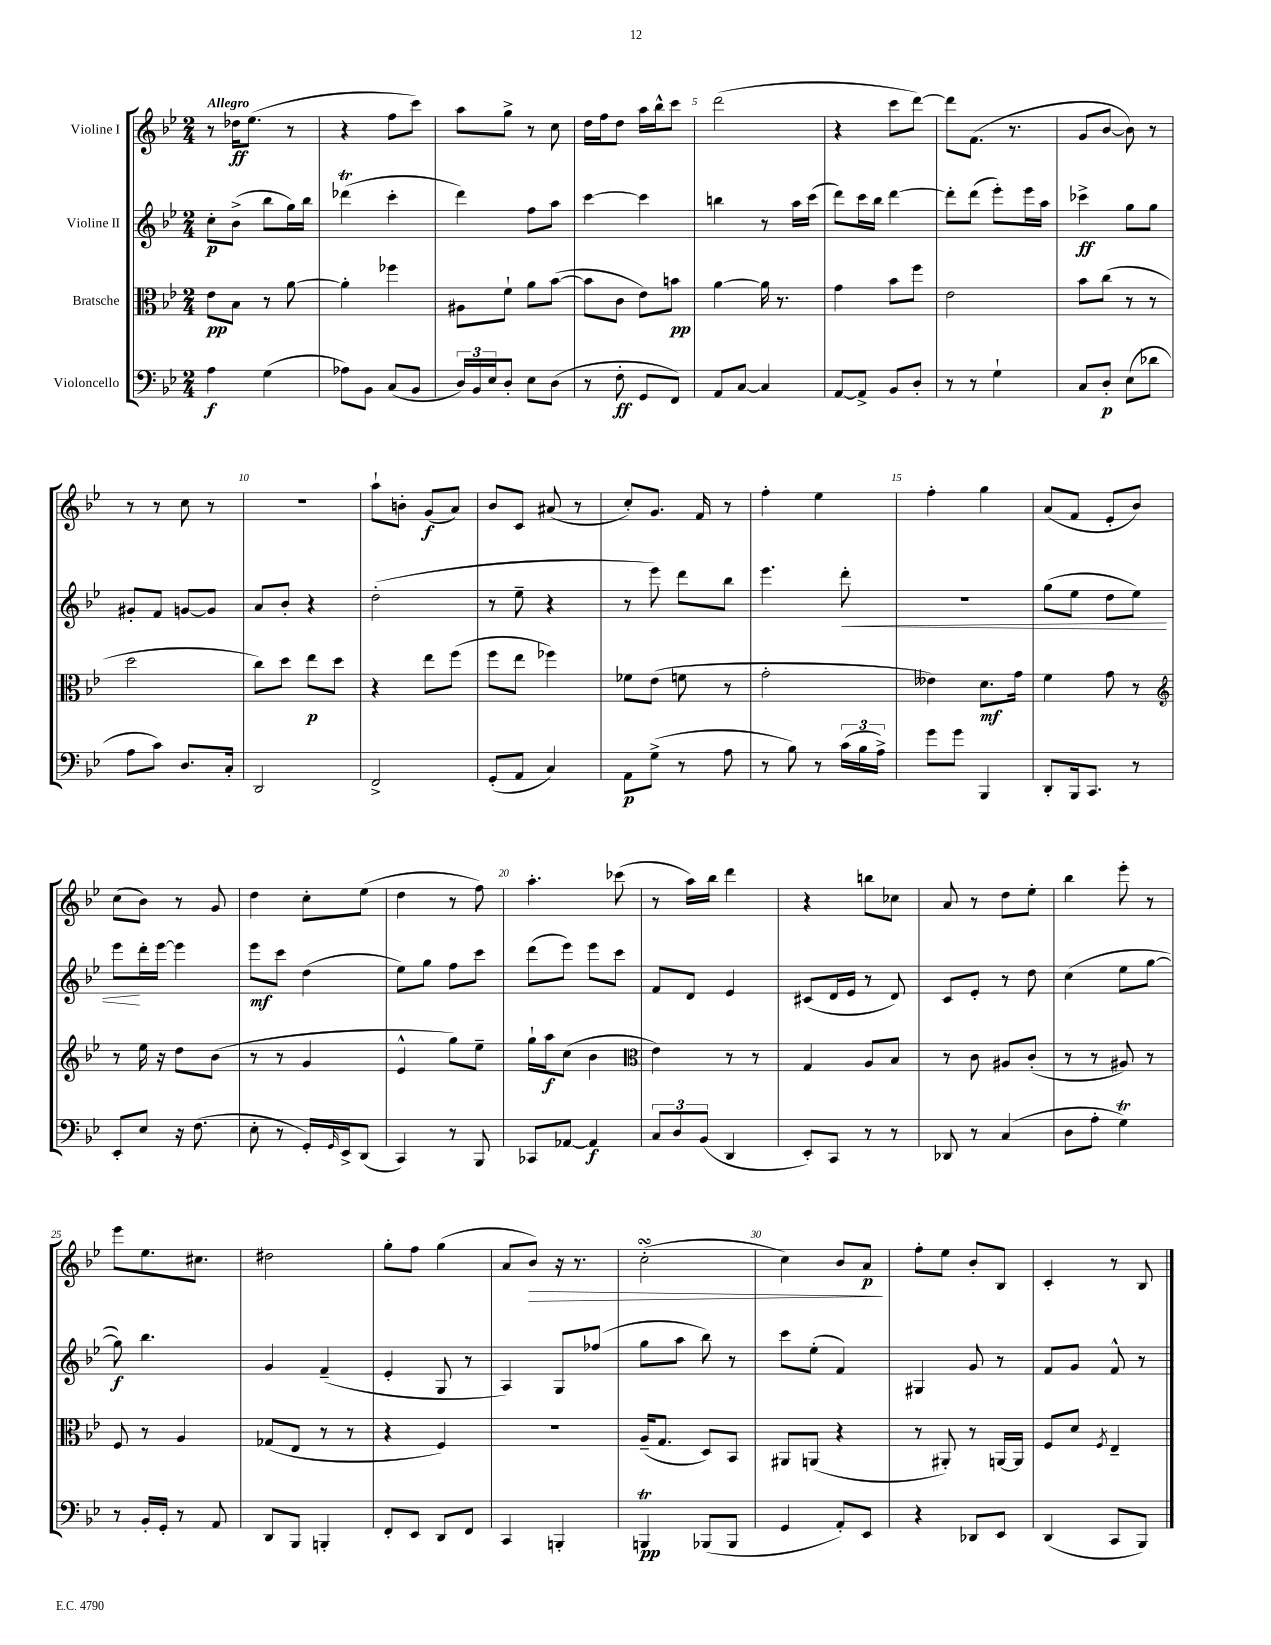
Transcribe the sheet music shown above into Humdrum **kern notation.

**kern	**kern	**kern	**kern
*staff4	*staff3	*staff2	*staff1
*clefF4	*clefC3	*clefG2	*clefG2
*k[b-e-]	*k[b-e-]	*k[b-e-]	*k[b-e-]
*M2/4	*M2/4	*M2/4	*M2/4
4A\	8e-\L	8cc'\L	8r
.	8B-\J	(8b-^\J	16dd-\LK
.	.	.	(8.ee-\J
(4G\	8r	8bb-\L	.
.	[8a\	16gg\L)	8r
.	.	16bb-\JJ	.
=	=	=	=
8A-\L)	4a'\]	(4ddd-\	4r
8BB-\J	.	.	.
(8C/L	4ff-\	4ccc'\	8ff\L
8BB-/J	.	.	8ccc\J)
=	=	=	=
24D/LL)	8A#\L	4ddd\)	8aa\L
24BB-/	.	.	.
24E-/J	.	.	.
8D'/J	8f`\J	.	8gg^\J
8E-\L	8a\L	8ff\L	8r
(8D\J	([8b-\J	8aa\J	8cc\
=	=	=	=
8r	8b-\]L	[4ccc\	16dd\LL
.	.	.	16ff\J
8F'\	8c\J	.	8dd\J
8GG/L	8e-\L)	4ccc\]	16aa\LL
.	.	.	16bb-^^\J
8FF/J)	8b\J	.	8ccc\J
=	=	=	=
8AA/L	[4a\	4bb\	(2ddd\
[8C/J	.	.	.
4C/]	16a\]	8r	.
.	8.r	.	.
.	.	16aa\LL	.
.	.	(16ccc\JJ	.
=	=	=	=
[8AA/L	4g\	8ddd\L)	4r
8AA^/]J	.	16ccc\L	.
.	.	16bb-\JJ	.
8BB-/L	8b-\L	[4ddd\	8ccc\L
8D'/J	8ff\J	.	[8ddd\J)
=	=	=	=
8r	2e-\	8ddd'\]L	8ddd\]L
8r	.	(8ddd\J	(8.f\J
4G`\	.	8eee-'\L)	.
.	.	.	8.r
.	.	16eee-\L	.
.	.	16aa\JJ	.
=	=	=	=
8C/L	8b-\L	4ccc-^\	8g/L
8D'/J	(8cc\J	.	[8b-/J
(8E-\L	8r	8gg\L	8b-\])
8d-\J	8r	8gg\J	8r
=	=	=	=
8A\L	2dd\	8g#'/L	8r
8c\J)	.	8f/J	8r
8.D/L	.	[8g/L	8cc\
.	.	8g/]J	8r
16C'/Jk	.	.	.
=	=	=	=
2DD/	8cc\L)	8a/L	2r
.	8dd\J	8b-'/J	.
.	8ee-\L	4r	.
.	8dd\J	.	.
=	=	=	=
2FF^/	4r	(2dd'\	8aa`\L
.	.	.	8b'\J
.	8ee-\L	.	(8g/L
.	(8ff\J	.	8a/J)
=	=	=	=
(8GG'/L	8ff\L	8r	8b-/L
8AA/J	8ee-\J	8ee-~\	8c/J
4C/)	4ff-\)	4r	(8a#/
.	.	.	8r
=	=	=	=
8AA\L	8f-\L	8r	8cc'/L)
(8G^\J	(8e-\J	8eee-\)	8.g/J
8r	8f\	8ddd\L	.
.	.	.	16f/
8A\	8r	8bb-\J	8r
=	=	=	=
8r	2g'\	4.eee-\	4ff'\
8B-\)	.	.	.
8r	.	.	4ee-\
(24c\LL	.	8ddd'\	.
24B-\	.	.	.
24A^\JJ)	.	.	.
=	=	=	=
8g\L	4e--\)	2r	4ff'\
8g\J	.	.	.
4BBB-/	8.d\L	.	4gg\
.	16g\Jk	.	.
=	=	=	=
8DD'/L	4f\	(8gg\L	(8a/L
16BBB-/k	.	8ee-\J	8f/J
8.CC/J	.	.	.
.	8g\	8dd\L	8e-'/L
8r	8r	8ee-\J)	8b-/J)
=	=	=	=
*	*clefG2	*	*
8EE-'/L	8r	8eee-\L	(8cc\L
8E-/J	16ee-\	16ddd'\L	8b-\J)
.	16r	[16eee-\JJ	.
16r	8dd\L	4eee-\]	8r
(8.F\	.	.	.
.	(8b-\J	.	8g/
=	=	=	=
8E-'\	8r	8eee-\L	4dd\
8r	8r	8ccc\J	.
16GG'/LL)	4g/	(4dd\	8cc'\L
16qqGG/	.	.	.
16EE-^/J	.	.	.
(8DD/J	.	.	(8ee-\J
=	=	=	=
4CC/)	4e-^^/	8ee-\L)	4dd\
.	.	8gg\J	.
8r	8gg\L)	8ff\L	8r
8BBB-/	8ee-~\J	8ccc\J	8ff\)
=	=	=	=
8CC-/L	16gg`\LL	(8ddd\L	4.aa'\
.	16aa\J	.	.
[8AA-/J	(8cc\J	8eee-\J)	.
4AA-/]	4b-\	8eee-\L	.
.	.	8ccc\J	(8ccc-\
=	=	=	=
*	*clefC3	*	*
12C/L	4e-\)	8f/L	8r
12D/	.	.	.
.	.	8d/J	16aa\LL)
(12BB-/J	.	.	.
.	.	.	16bb-\JJ
4DD/	8r	4e-/	4ddd\
.	8r	.	.
=	=	=	=
8EE-'/L)	4G/	(8c#/L	4r
8CC/J	.	16d/L	.
.	.	16e-/JJ	.
8r	8A/L	8r	8bb\L
8r	8B-/J	8d/)	8cc-\J
=	=	=	=
8DD-/	8r	8c/L	8a/
8r	8c\	8e-'/J	8r
(4C/	8A#/L	8r	8dd\L
.	(8c'/J	8dd\	8ee-'\J
=	=	=	=
8D\L	8r	(4cc\	4bb-\
8A'\J	8r	.	.
4G\)	8A#/)	8ee-\L	8eee-'\
.	8r	[8gg\J	8r
=	=	=	=
8r	8F/	8gg\])	8eee-\L
16BB-'/LL	8r	4.bb-\	8.ee-\
16GG'/JJ	.	.	.
8r	4A/	.	.
.	.	.	8.cc#\J
8AA/	.	.	.
=	=	=	=
8DD/L	(8G-/L	4g/	2dd#\
8BBB-/J	8E-/J	.	.
4BBB'/	8r	(4f~/	.
.	8r	.	.
=	=	=	=
8FF'/L	4r	4e-'/	8gg'\L
8EE-/J	.	.	8ff\J
8DD/L	4F/)	8G/	(4gg\
8FF/J	.	8r	.
=	=	=	=
4CC/	2r	4A/)	8a/L
.	.	.	8b-/J)
4BBB'/	.	8G/L	16r
.	.	.	8.r
.	.	(8ff-/J	.
=	=	=	=
4BBB/	(16A~/LK	8gg\L	(2cc'\
.	8.G/J	.	.
.	.	8aa\J	.
(8BBB-/L	8D/L)	8bb-\)	.
8BBB-/J	8BB-/J	8r	.
=	=	=	=
4GG/	8AA#/L	8ccc\L	4cc\)
.	(8AA/J	(8ee-'\J	.
8AA'/L)	4r	4f/)	8b-/L
8EE-/J	.	.	8a/J
=	=	=	=
4r	8r	4G#/	8ff'\L
.	8AA#'/)	.	8ee-\J
8DD-/L	8r	8g/	8b-'/L
8EE-/J	[16AA/LL	8r	8B-/J
.	16AA/]JJ	.	.
=	=	=	=
(4DD/	8F/L	8f/L	4c'/
.	8d/J	8g/J	.
.	8qF/	.	.
8CC/L	4E-~/	8f^^/	8r
8BBB-/J)	.	8r	8B-/
==	==	==	==
*-	*-	*-	*-
